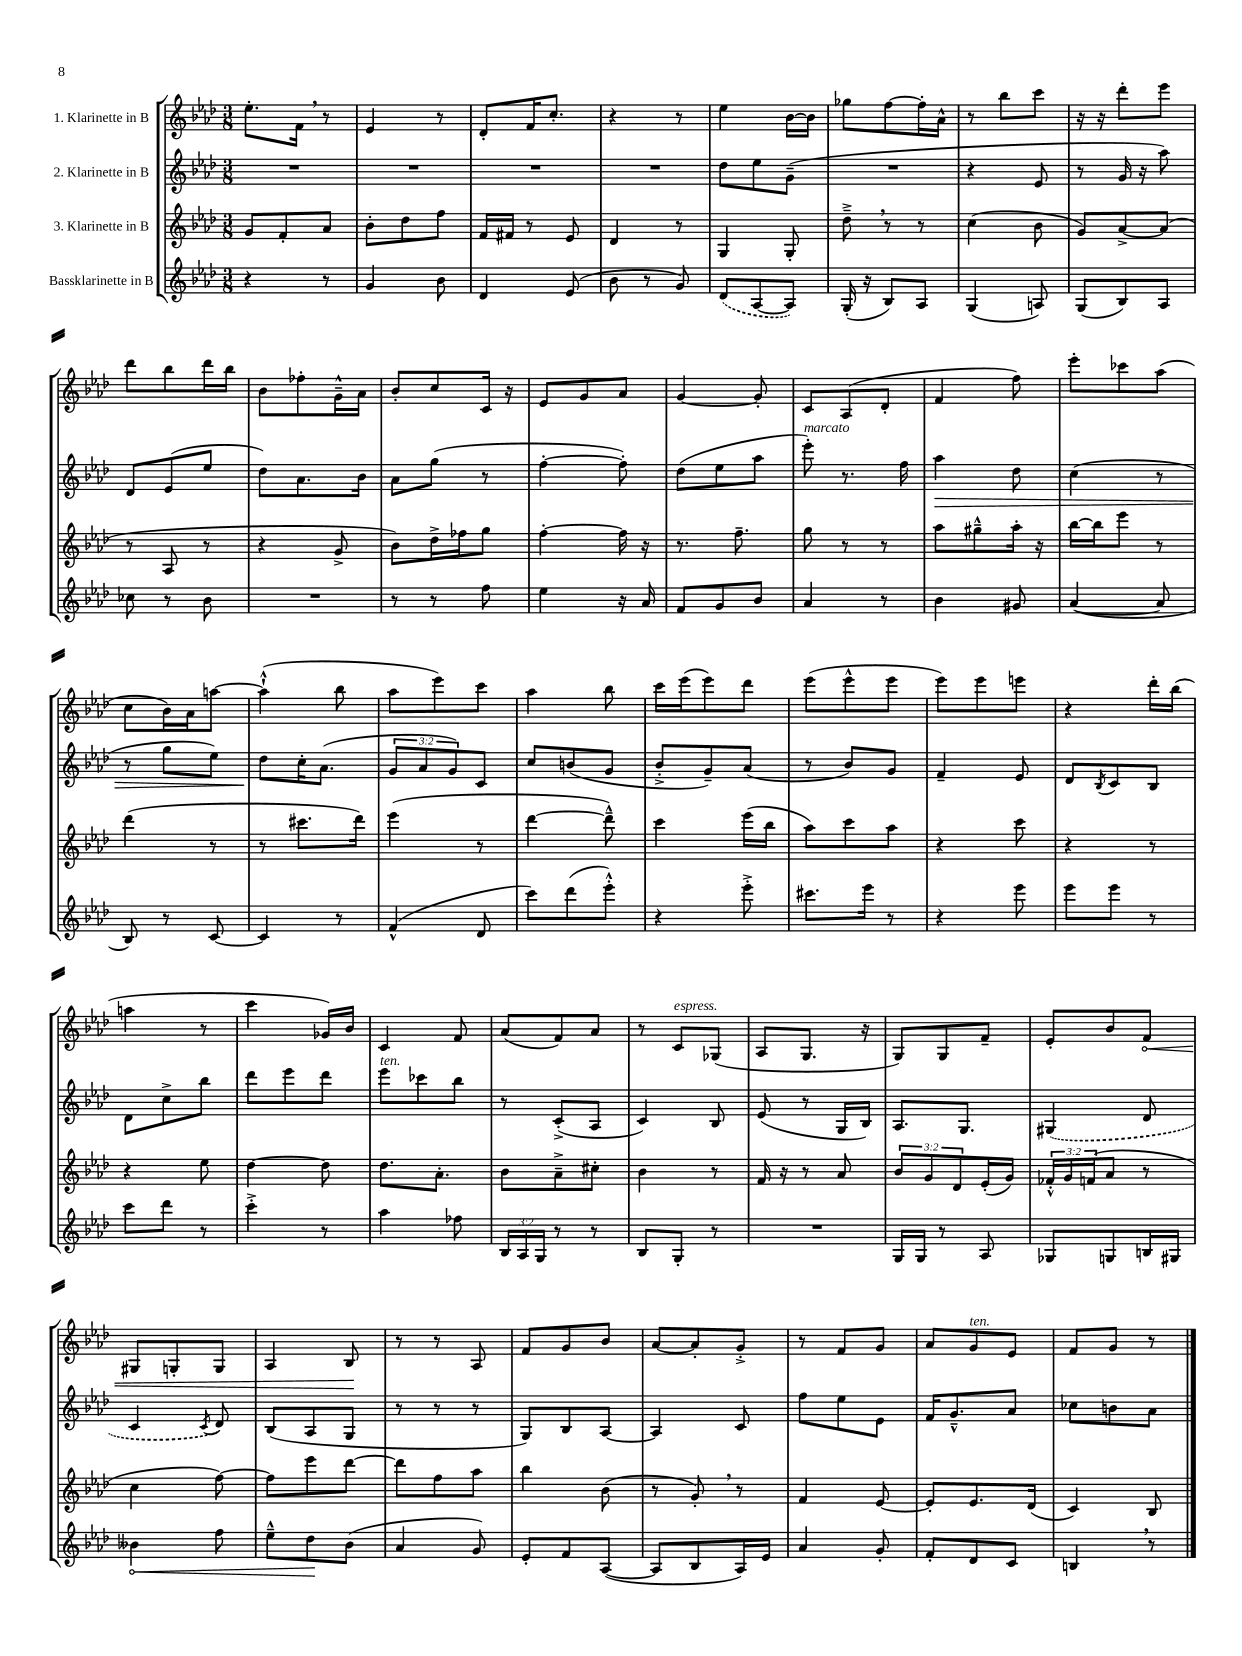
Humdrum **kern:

**kern	**kern	**kern	**kern
*staff4	*staff3	*staff2	*staff1
*clefG2	*clefG2	*clefG2	*clefG2
*k[b-e-a-d-]	*k[b-e-a-d-]	*k[b-e-a-d-]	*k[b-e-a-d-]
*M3/8	*M3/8	*M3/8	*M3/8
4r	8g	4.r	8.ee-'
.	8f'	.	.
.	.	.	16f
8r	8a-	.	8r
=	=	=	=
4g	8b-'	4.r	4e-
.	8dd-	.	.
8b-	8ff	.	8r
=	=	=	=
4d-	16f	4.r	8d-'
.	16f#	.	.
.	8r	.	16f
.	.	.	8.cc'
(8e-	8e-	.	.
=	=	=	=
8b-	4d-	4.r	4r
8r	.	.	.
8g)	8r	.	8r
=	=	=	=
(8d-	4G	8dd-	4ee-
[8A-	.	8ee-	.
8A-])	8G'	(8g~	[16b-
.	.	.	16b-]
=	=	=	=
(16G'	8dd-~^	4.r	8gg-
16r	.	.	.
8B-)	8r	.	[8ff
8A-	8r	.	16ff']
.	.	.	16a-^^
=	=	=	=
(4G	(4cc	4r	8r
.	.	.	8bb-
8A)	8b-	8e-	8ccc
=	=	=	=
(8G	8g)	8r	16r
.	.	.	16r
8B-)	[8a-^	16g	8ddd-'
.	.	16r	.
8A-	(8a-]	8aa-)	8eee-
=	=	=	=
8cc-	8r	8d-	8ddd-
8r	8A-	(8e-	8bb-
8b-	8r	8ee-	16ddd-
.	.	.	16bb-
=	=	=	=
4.r	4r	8dd-)	8b-
.	.	8.a-	8ff-'
.	8g^	.	16g~^^
.	.	16b-	16a-
=	=	=	=
8r	8b-)	8a-	8b-'
8r	16dd-^	(8gg	8cc
.	16ff-	.	.
8ff	8gg	8r	16c
.	.	.	16r
=	=	=	=
4ee-	[4ff'	[4ff'	8e-
.	.	.	8g
16r	16ff]	8ff'])	8a-
16a-	16r	.	.
=	=	=	=
8f	8.r	(8dd-	[4g
8g	.	8ee-	.
.	8.ff~	.	.
8b-	.	8aa-	8g']
=	=	=	=
4a-	8gg	8eee-')	8c
.	8r	8.r	(8A-
8r	8r	.	8d-'
.	.	16ff	.
=	=	=	=
4b-	8aa-	4aa-	4f
.	8gg#~^^	.	.
8g#	16aa-'	8dd-	8ff)
.	16r	.	.
=	=	=	=
([4a-	[16bb-	(4cc	8eee-'
.	16bb-]	.	.
.	8eee-	.	8ccc-
8a-]	8r	8r	(8aa-
=	=	=	=
8B-)	(4ddd-	8r	8cc
8r	.	8gg	16b-)
.	.	.	16a-
[8c	8r	8ee-)	[8aa
=	=	=	=
4c]	8r	8dd-	(4aa`^^]
.	8.ccc#	16cc'	.
.	.	(8.a-	.
8r	.	.	8bb-
.	16ddd-)	.	.
=	=	=	=
(4f^^	(4eee-	12g	8aa-
.	.	12a-	.
.	.	.	8eee-)
.	.	12g)	.
8d-	8r	8c	8ccc
=	=	=	=
8ccc)	[4ddd-	8cc	4aa-
(8ddd-	.	(8b	.
8eee-'^^)	8ddd-~^^])	8g	8bb-
=	=	=	=
4r	4ccc	8b-'^	16ccc
.	.	.	(16eee-
.	.	8g~)	8eee-)
8eee-'^	(16eee-	(8a-	8ddd-
.	16bb-	.	.
=	=	=	=
8.ccc#	8aa-)	8r	(8eee-
.	8ccc	8b-)	8eee-^^
16eee-	.	.	.
8r	8aa-	8g	8eee-
=	=	=	=
4r	4r	4f~	8eee-)
.	.	.	8eee-
8eee-	8ccc	8e-	8eee
=	=	=	=
8eee-	4r	8d-	4r
.	.	8qB-	.
8eee-	.	8c	.
8r	8r	8B-	16ddd-'
.	.	.	(16bb-
=	=	=	=
8ccc	4r	8d-	4aa
8ddd-	.	8cc^	.
8r	8ee-	8bb-	8r
=	=	=	=
4ccc'^	[4dd-	8ddd-	4ccc
.	.	8eee-	.
8r	8dd-]	8ddd-	16g-)
.	.	.	16b-
=	=	=	=
4aa-	8.dd-	8eee-	4c
.	.	8ccc-	.
.	8.a-'	.	.
8ff-	.	8bb-	8f
=	=	=	=
24B-	8b-	8r	(8a-
24A-	.	.	.
24G	.	.	.
8r	8a-~^	(8c'^	8f)
8r	8cc#'	8A-	8a-
=	=	=	=
8B-	4b-	4c)	8r
8G'	.	.	8c
8r	8r	8B-	(8G-
=	=	=	=
4.r	16f	(8e-	8A-
.	16r	.	.
.	8r	8r	8.G
.	8a-	16G	.
.	.	16B-)	16r
=	=	=	=
16G	12b-	8.A-	8G)
16G	.	.	.
.	12g	.	.
8r	.	.	8G
.	12d-	.	.
.	.	8.G	.
8A-	(16e-'	.	8f~
.	16g)	.	.
=	=	=	=
8G-	24f-'^^	(4G#	8e-'
.	24g	.	.
.	(24f	.	.
8G	8a-	.	8b-
16B	8r	8d-	8f
16G#	.	.	.
=	=	=	=
4b--	4cc	4c	8G#
.	.	.	8G'
.	.	8qc	.
8ff	[8ff)	8d-)	8G
=	=	=	=
8ee-~^^	8ff]	(8B-	4A-
8dd-	8eee-	8A-	.
(8b-	[8ddd-	8G	8B-
=	=	=	=
4a-	8ddd-]	8r	8r
.	8ff	8r	8r
8g)	8aa-	8r	8A-
=	=	=	=
8e-'	4bb-	8G)	8f
8f	.	8B-	8g
([8A-	(8b-	[8A-	8b-
=	=	=	=
8A-]	8r	4A-]	[8a-
8B-	8g')	.	8a-']
16A-)	8r	8c	8g'^
16e-	.	.	.
=	=	=	=
4a-	4f	8ff	8r
.	.	8ee-	8f
8g'	[8e-	8e-	8g
=	=	=	=
8f'	8e-']	16f	8a-
.	.	8.g~^^	.
8d-	8.e-	.	8g
8c	.	8a-	8e-
.	(16d-	.	.
=	=	=	=
4B	4c)	8cc-	8f
.	.	8b	8g
8r	8B-	8a-	8r
==	==	==	==
*-	*-	*-	*-
